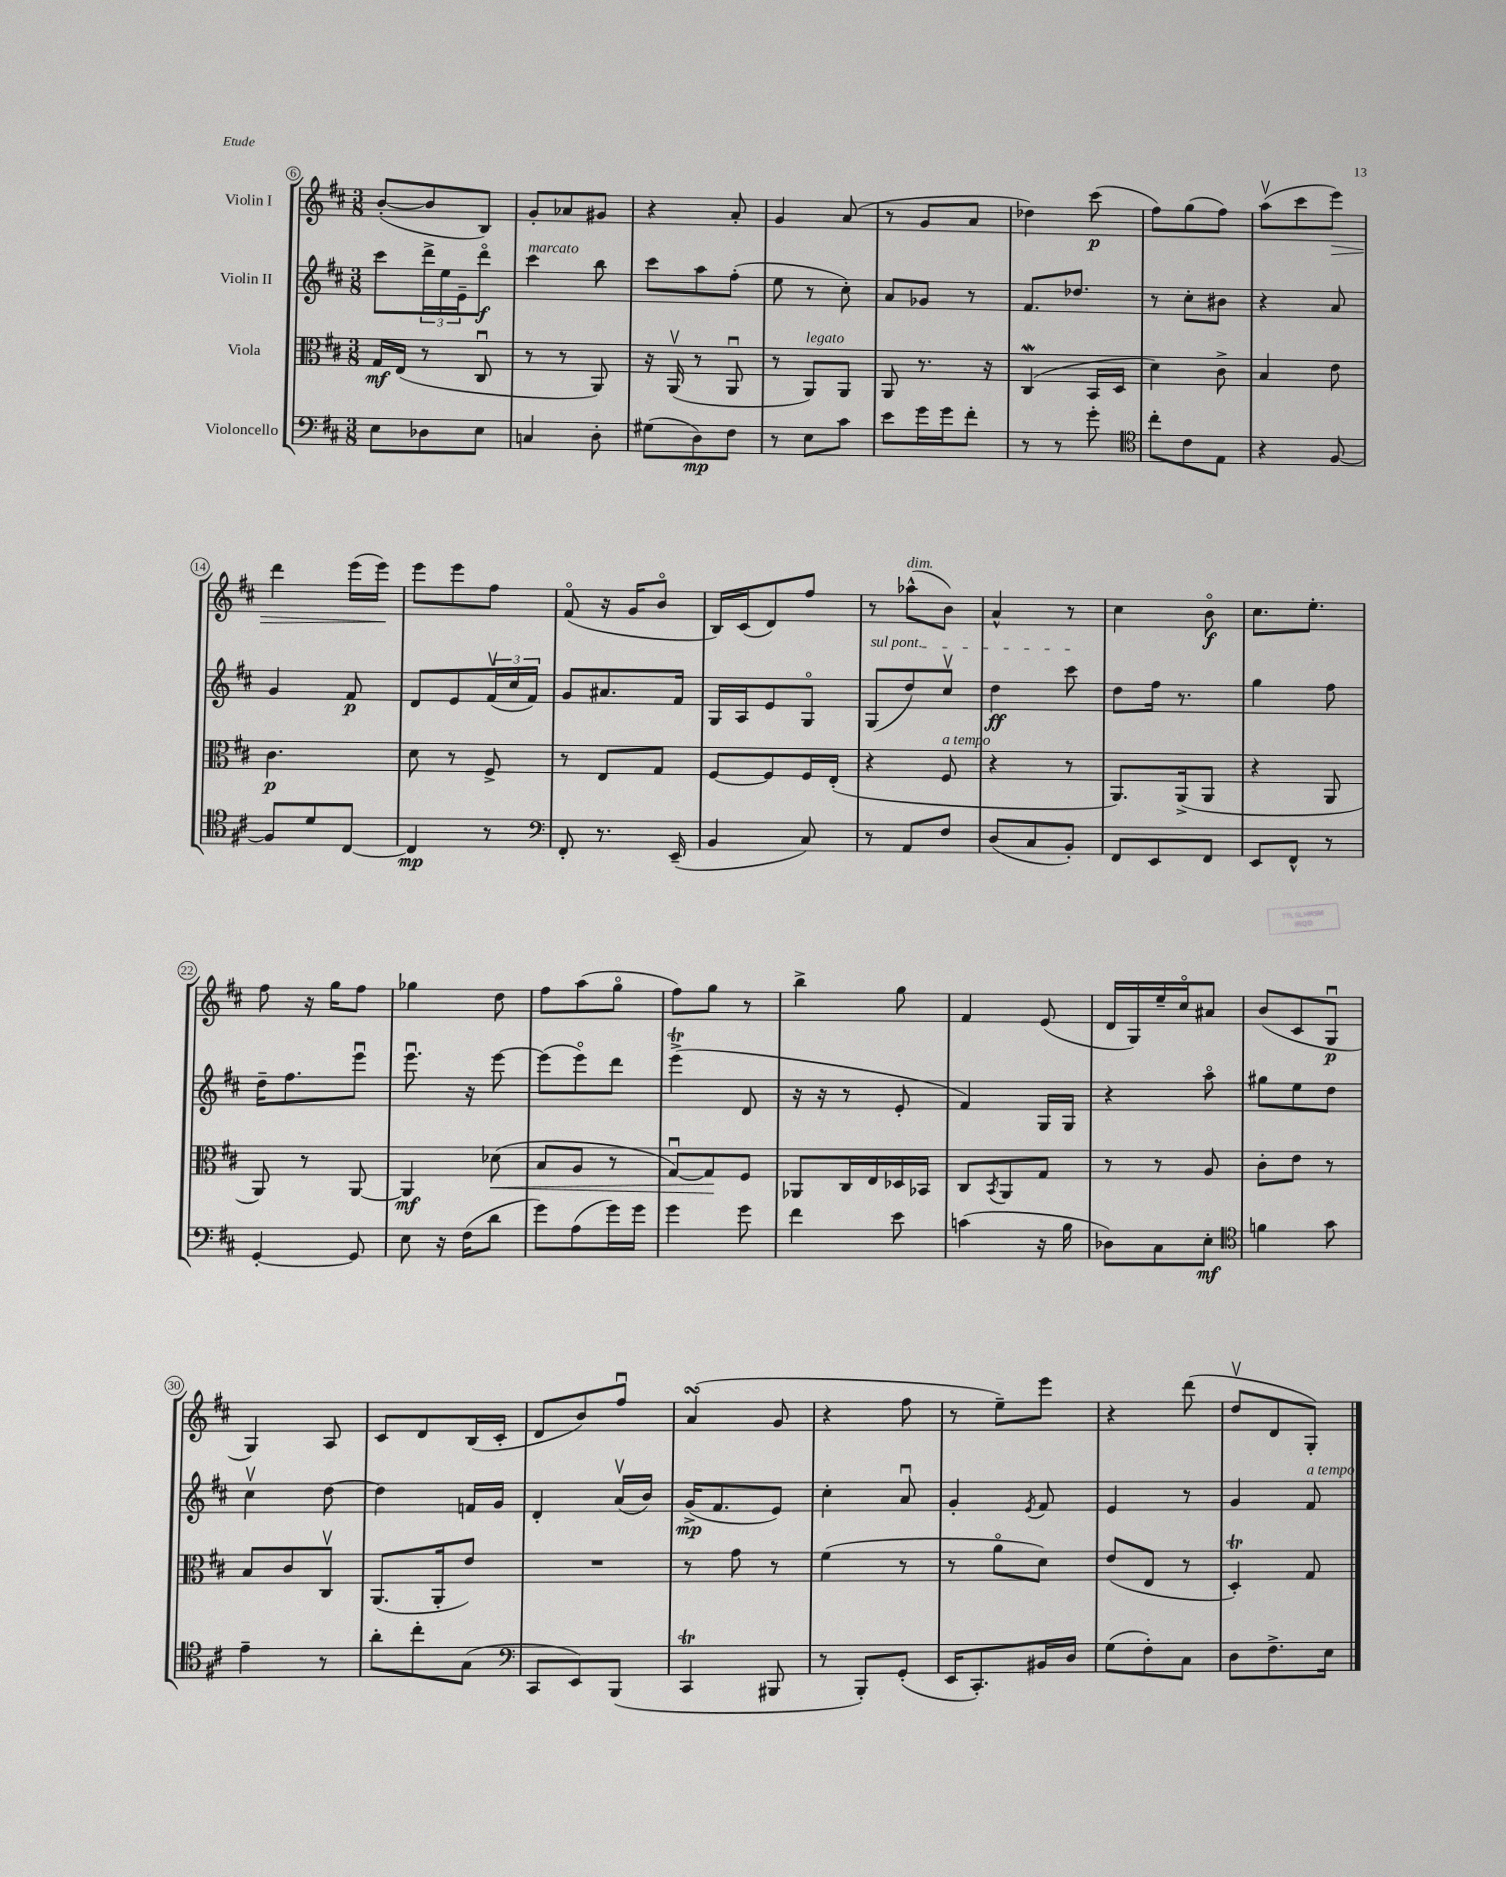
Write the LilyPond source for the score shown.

<<
\new StaffGroup <<
\new Staff = "s0" \with { instrumentName = "Violin I" } {
    \clef treble \key d \major \numericTimeSignature \time 3/8
    b'8~-.( b'8 b8) |
    g'8-. aes'8 gis'8 |
    r4 a'8-. |
    g'4 a'8( |
    r8 g'8 a'8 |
    des''4) cis'''8\p( |
    fis''8) g''8( fis''8) |
    a''8\upbow( cis'''8 e'''8\>) |
    d'''4 e'''16( e'''16\!) |
    e'''8 e'''8 fis''8 |
    fis'8\flageolet( r16 g'16 b'8\flageolet |
    b16) cis'16( d'8) fis''8 |
    r8 aes''8-^^\markup { \italic "dim." }( b'8) |
    a'4-^ r8 |
    cis''4 b'8\flageolet\f |
    cis''8. e''8.-. |
    fis''8 r16 g''16 fis''8 |
    ges''4 d''8 |
    fis''8 a''8( g''8\flageolet |
    fis''8) g''8 r8 |
    b''4-> g''8 |
    fis'4 e'8( |
    d'16 g16) e''16-- cis''16\flageolet ais'8 |
    b'8( cis'8 g8\downbow\p |
    g4) a8 |
    cis'8 d'8 b16( cis'16-. |
    d'8 b'8) fis''8\downbow |
    a'4\turn( g'8 |
    r4 fis''8 |
    r8 e''8--) e'''8 |
    r4 d'''8( |
    d''8\upbow d'8 g8-.) \bar "|." |
}
\new Staff = "s1" \with { instrumentName = "Violin II" } {
    \clef treble \key d \major \numericTimeSignature \time 3/8
    cis'''8 \tuplet 3/2 { d'''16-> e''16 e'16-- } d'''8\flageolet\f |
    cis'''4^\markup { \italic "marcato" } b''8 |
    cis'''8 a''8 fis''8-.( |
    e''8 r8 cis''8-.) |
    a'8 ges'8 r8 |
    fis'8. des''8. |
    r8 cis''8-. bis'8 |
    r4 a'8 |
    g'4 fis'8\p |
    d'8 e'8 \tuplet 3/2 { fis'16\upbow( cis''16 fis'16) } |
    g'8 ais'8. fis'16 |
    g16 a16 e'8 g8\flageolet |
    \once \override TextSpanner.bound-details.left.text = \markup { \italic "sul pont." } g8\startTextSpan( d''8) cis''8\upbow |
    d''4\ff cis'''8\stopTextSpan |
    d''8 fis''16 r8. |
    g''4 fis''8 |
    d''16-- fis''8. e'''8\downbow |
    e'''8.\downbow r16 e'''8~ |
    e'''8( e'''8\flageolet) d'''8 |
    e'''4->\trill( d'8 |
    r16 r16 r8 e'8-. |
    fis'4) g16 g16 |
    r4 a''8\flageolet |
    gis''8 e''8 d''8 |
    cis''4\upbow d''8~ |
    d''4 f'16 g'16 |
    d'4-. a'16\upbow( b'16) |
    g'16->\mp( fis'8. e'8) |
    cis''4-. a'8\downbow |
    g'4-. \acciaccatura { e'8 } fis'8 |
    e'4 r8 |
    g'4 fis'8^\markup { \italic "a tempo" } \bar "|." |
}
\new Staff = "s2" \with { instrumentName = "Viola" } {
    \clef alto \key d \major \numericTimeSignature \time 3/8
    g16\mf e16( r8 cis8\downbow |
    r8 r8 a,8) |
    r16 a,16\upbow( r8 a,8\downbow |
    r8 a,8^\markup { \italic "legato" }) a,8 |
    a,8 r8. r16 |
    cis4\mordent( b,16 d16 |
    d'4) cis'8-> |
    b4 e'8 |
    cis'4.\p |
    d'8 r8 fis8-> |
    r8 e8 g8 |
    fis8~ fis8 fis16 e16-.( |
    r4 fis8^\markup { \italic "a tempo" } |
    r4 r8 |
    a,8.) a,16->( a,8 |
    r4 a,8 |
    a,8) r8 a,8~ |
    a,4\mf des'8\<( |
    b8 a8 r8 |
    g8~\downbow) g8\! fis8 |
    aes,8 cis16 e16 des16 bes,16 |
    cis8 \acciaccatura { b,8 } a,8 g8 |
    r8 r8 a8 |
    cis'8-. e'8 r8 |
    b8 cis'8 cis8\upbow |
    a,8.( a,16-. e'8) |
    R4. |
    r8 g'8 r8 |
    fis'4( r8 |
    r8 a'8\flageolet d'8) |
    e'8( e8 r8 |
    d4-.\trill) g8 \bar "|." |
}
\new Staff = "s3" \with { instrumentName = "Violoncello" } {
    \clef bass \key d \major \numericTimeSignature \time 3/8
    e8 des8 e8 |
    c4 d8-. |
    gis8( d8\mp) fis8 |
    r8 e8 cis'8 |
    e'8 g'16 g'16 fis'8-. |
    r8 r8 g'8-. |
    \clef tenor cis''8-. cis'8 e8 |
    r4 fis8~ |
    fis8 d'8 cis8~ |
    cis4\mp r8 |
    \clef bass fis,8-. r8. e,16--( |
    b,4 cis8) |
    r8 a,8 fis8 |
    d8( cis8 b,8-.) |
    fis,8 e,8 fis,8 |
    e,8 fis,8-^ r8 |
    g,4~-. g,8 |
    e8 r16 fis16( d'8 |
    g'8) a8( g'16) g'16 |
    g'4 g'8 |
    fis'4 e'8 |
    c'4( r16 b16 |
    des8) cis8 e8-.\mf |
    \clef tenor f'4 g'8 |
    e'4-- r8 |
    a'8-. cis''8-. g8( |
    \clef bass cis,8 e,8) b,,8( |
    cis,4\trill bis,,8 |
    r8 b,,8-.) g,8-.( |
    e,16 cis,8.-.) bis,16 d16 |
    g8( fis8-.) cis8 |
    d8 fis8.-> e16 \bar "|." |
}
>>
>>
\layout { \context { \Score currentBarNumber = #6 \override BarNumber.stencil = #(make-stencil-circler 0.1 0.3 ly:text-interface::print) } }
